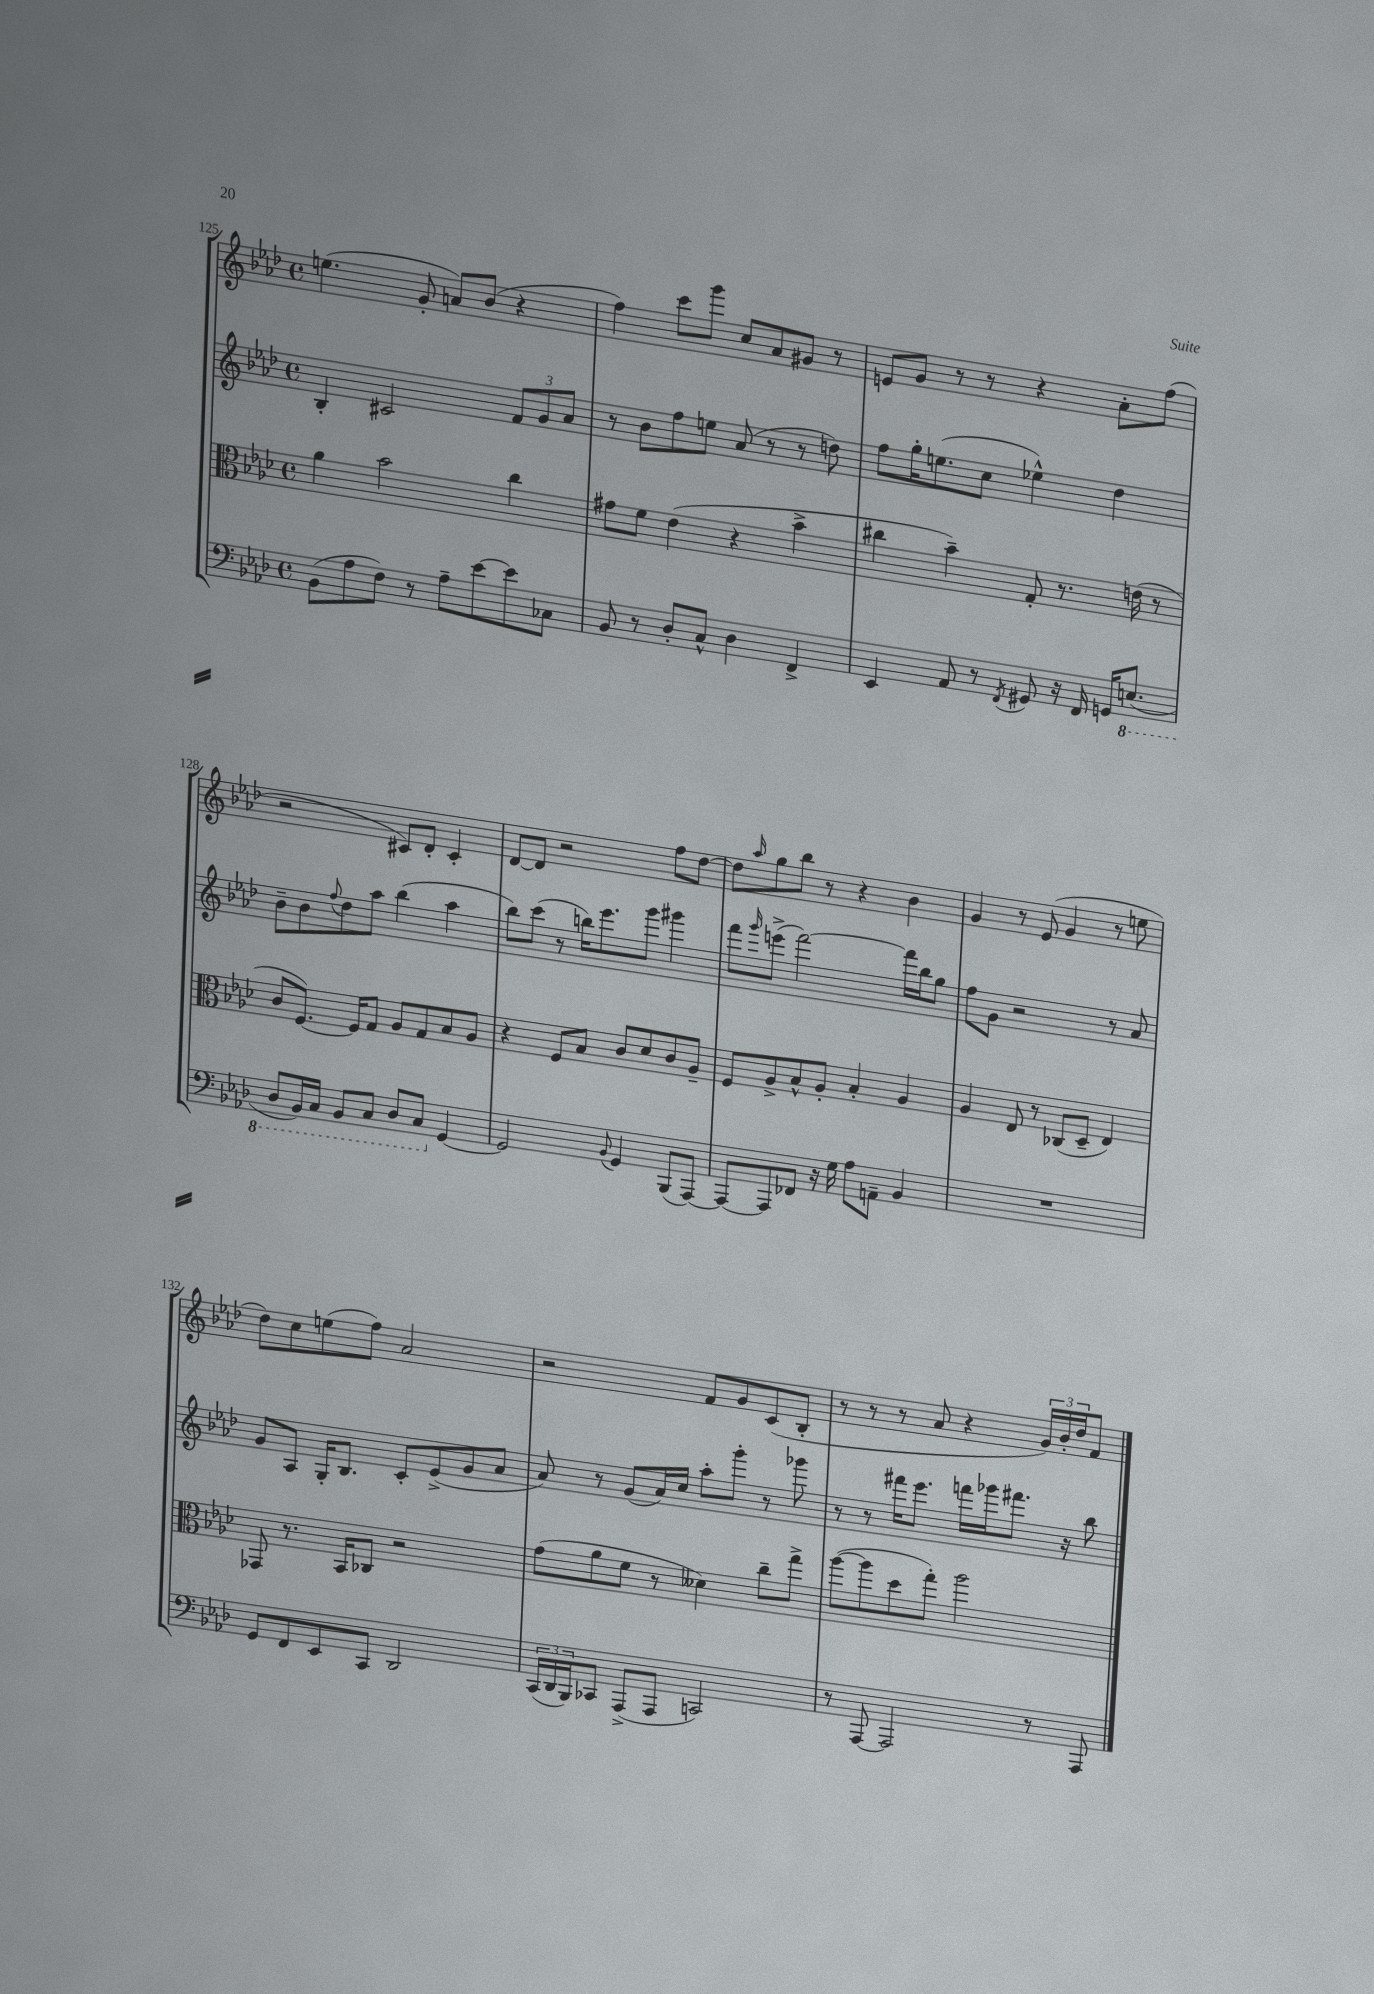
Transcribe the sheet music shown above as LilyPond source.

<<
\new StaffGroup <<
\new Staff = "s0" {
    \clef treble \key aes \major \defaultTimeSignature \time 4/4
    e''4.( g'8-. a'8) bes'8( r4 |
    f''4) c'''8 g'''8 c''8 aes'8 gis'8 r8 |
    e'8 g'8 r8 r8 r4 aes'8-. f''8( |
    r2 cis'8) des'8-. cis'4-. |
    des'8~ des'8 r2 f''8 des''8~ |
    des''8 \grace { aes''16 } g''8 bes''8 r8 r4 bes'4 |
    g'4 r8 ees'8( g'4 r8 e''8 |
    des''8) c''8 e''8( f''8) aes'2 |
    r2 f'8 g'8 c'8( bes8-. |
    r8 r8 r8 aes'8 r4 \tuplet 3/2 { g'16) bes'16-. des''16 } f'8 \bar "|." |
}
\new Staff = "s1" {
    \clef treble \key aes \major \defaultTimeSignature \time 4/4
    bes4-. cis'2 \tuplet 3/2 { f'8 g'8 aes'8 } |
    r8 bes'8 f''8 e''8 aes'8( r8 r8 d''8) |
    f''8 g''16-. e''8.( c''8 ees''4-^) des''4 |
    bes'8-- bes'8 \appoggiatura { f''8 } des''8 aes''8 bes''4( aes''4 |
    bes''8) c'''8( r8 b''16) ees'''8. g'''8 gis'''4 |
    f'''8 \grace { g'''16 } e'''8->( f'''2~) f'''16 bes''16 g''8 |
    f''8 g'8 r2 r8 aes'8 |
    g'8 aes8 g16-. bes8. c'8-. ees'8->( g'8 aes'8 |
    aes'8) r8 g'8( aes'16) c''16 aes''8-. g'''8-. r8 ges'''8 |
    r8 r8 fis'''16 ees'''8. f'''16 ges'''16 fis'''8. r16 bes''8 \bar "|." |
}
\new Staff = "s2" {
    \clef alto \key aes \major \defaultTimeSignature \time 4/4
    aes'4 bes'2 c''4 |
    gis'8 f'8 ees'4( r4 bes'4-> |
    cis''4 bes'4--) g8-. r8. e'16( r8 |
    c'8 f8.~) f16 g8 aes8 g8 bes8 aes8 |
    r4 f8 bes8 c'8 des'8 c'8 aes8-- |
    f8 aes8-> bes8-^ aes8-. bes4-. aes4 |
    aes4 ees8 r8 ces8( des8-- ees4) |
    ges,8 r8. bes,16 ces8 r2 |
    g'8( aes'8 f'8 r8 deses'4) c''8-- g''8-> |
    aes''8~( aes''8 des''8 g''8-.) aes''2 \bar "|." |
}
\new Staff = "s3" {
    \clef bass \key aes \major \defaultTimeSignature \time 4/4
    bes,8( aes8 f8) r8 aes8-- ees'8~ ees'8 ces8 |
    bes,8 r8 des8-. c8-^ des4 f,4-> |
    ees,4 aes,8 r8 \acciaccatura { f,8 } gis,8 r16 f,16 g,16 \ottava #-1 e,8.( |
    des,8 bes,,16) c,16 bes,,8 c,8 des,8 c,8 \ottava #0 g,4~ |
    g,2 \appoggiatura { bes,8 } g,4 bes,,8( aes,,8~) |
    aes,,8~ aes,,8 fes,8 r16 g16 aes8 a,8-- bes,4 |
    R1 |
    g,8 f,8 ees,8 c,8 des,2 |
    \tuplet 3/2 { c,16( des,16 bes,,16) } ces,8 aes,,8->( aes,,8 c,2) |
    r8 aes,,8~ aes,,2 r8 aes,,8 \bar "|." |
}
>>
>>
\layout { \context { \Score currentBarNumber = #125 } }
